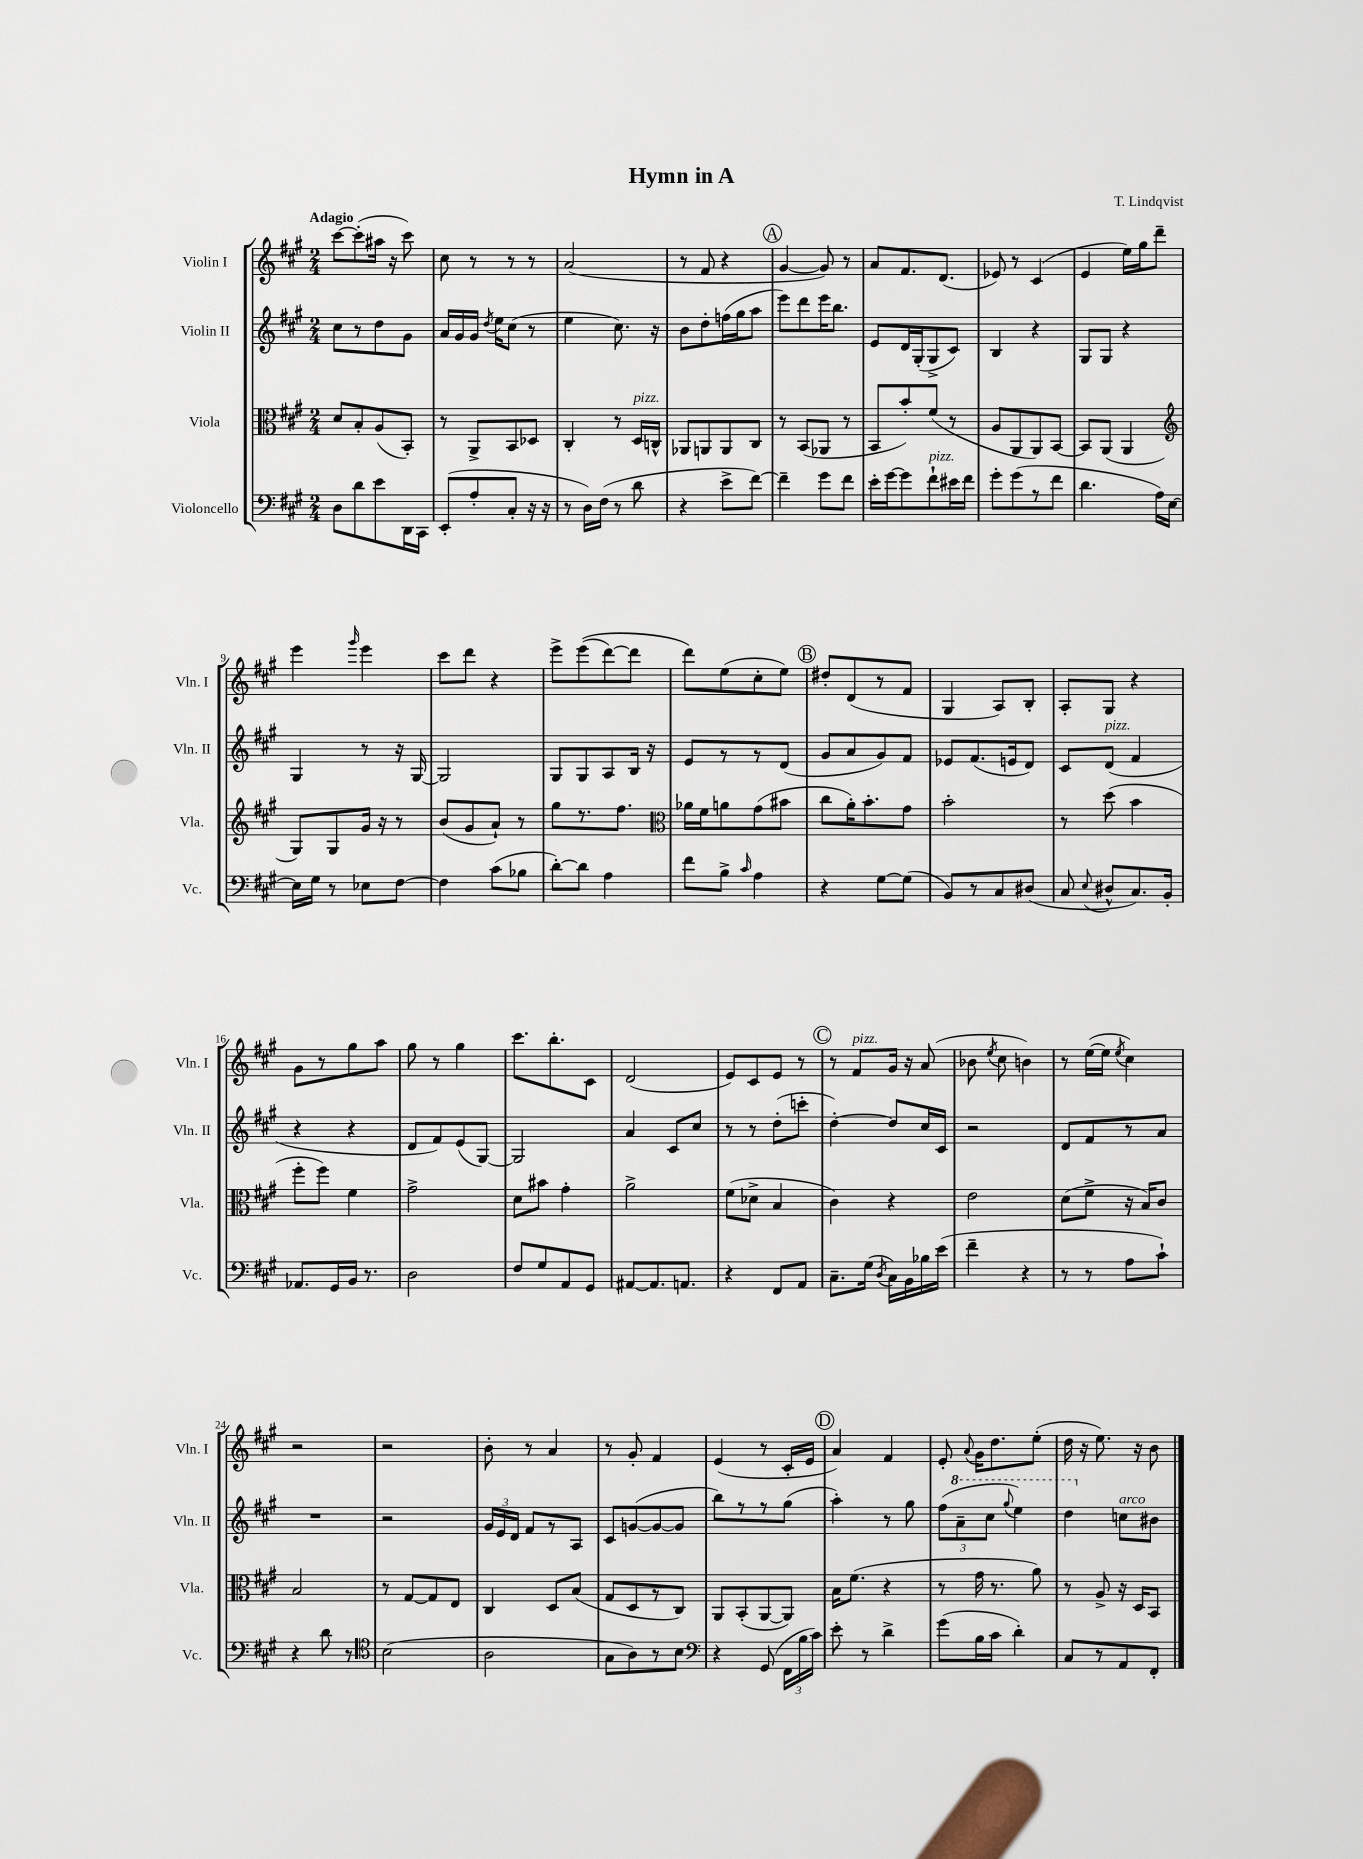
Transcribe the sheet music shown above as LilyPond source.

\header { title = "Hymn in A" composer = "T. Lindqvist" }
<<
\new StaffGroup <<
\new Staff = "s0" \with { instrumentName = "Violin I" shortInstrumentName = "Vln. I" } {
    \clef treble \key a \major \numericTimeSignature \time 2/4 \tempo "Adagio"
    \autoBeamOff cis'''8[~ cis'''8-.( ais''16] r16 cis'''8) |
    cis''8 r8 r8 r8 |
    a'2( |
    r8 fis'8 r4 |
    \mark \markup { \circle "A" } gis'4~ gis'8) r8 |
    a'8[ fis'8. d'8.]( |
    ees'8) r8 cis'4( |
    e'4 e''16[) gis''16 d'''8]-- |
    e'''4 \grace { gis'''16 } e'''4 |
    cis'''8[ d'''8] r4 |
    e'''8[-> e'''8(\( d'''8~) d'''8] |
    d'''8[\) e''8( cis''8-. e''8]) |
    \mark \markup { \circle "B" } dis''8[-. d'8( r8 fis'8] |
    gis4 a8[) b8]-. |
    a8[-. gis8] r4 |
    gis'8[ r8 gis''8 a''8] |
    gis''8 r8 gis''4 |
    cis'''8.[ b''8.-. cis'8] |
    d'2( |
    e'8[) cis'8 e'8] r8 |
    \mark \markup { \circle "C" } r8 fis'8[^\markup { \italic "pizz." } gis'16] r16 a'8( |
    bes'8 \acciaccatura { e''8 } cis''8 b'4) |
    r8 e''16[~( e''16] \acciaccatura { e''8 } cis''4) |
    r2 |
    r2 |
    b'8-. r8 a'4 |
    r8 gis'8-. fis'4 |
    e'4( r8 cis'16[-. e'16] |
    \mark \markup { \circle "D" } a'4) fis'4 |
    e'8-. \appoggiatura { a'8 } gis'16[ d''8. e''8]-.( |
    d''16 r16 e''8.) r16 b'8 \bar "|." |
}
\new Staff = "s1" \with { instrumentName = "Violin II" shortInstrumentName = "Vln. II" } {
    \clef treble \key a \major \numericTimeSignature \time 2/4
    \autoBeamOff cis''8[ r8 d''8 gis'8] |
    a'16[ gis'16 gis'16] \acciaccatura { d''8 } e''16[ cis''8]( r8 |
    e''4 cis''8.) r16 |
    b'8[ d''8-. f''16( gis''16 a''8] |
    \mark \markup { \circle "A" } e'''8[) d'''8 e'''16 b''8.] |
    e'8[ d'16 gis16-.( gis8-> cis'8]) |
    b4 r4 |
    gis8[ gis8] r4 |
    gis4 r8 r16 gis16~ |
    gis2 |
    gis8[ gis8 a8 b16] r16 |
    e'8[ r8 r8 d'8]( |
    \mark \markup { \circle "B" } gis'8[ a'8 gis'8) fis'8] |
    ees'8[ fis'8.( e'16 d'8]) |
    cis'8[ d'8]^\markup { \italic "pizz." }( fis'4 |
    r4 r4 |
    d'8[ fis'8) e'8( gis8]~) |
    gis2 |
    a'4 cis'8[ cis''8] |
    r8 r8 d''8[-.( c'''8]-. |
    \mark \markup { \circle "C" } d''4~-.) d''8[ cis''16 cis'16] |
    r2 |
    d'8[ fis'8 r8 a'8] |
    R2 |
    r2 |
    \tuplet 3/2 { gis'16[ e'16 d'16] } fis'8[ r8 a8] |
    cis'8[ g'8~( g'8~ g'8] |
    b''8[) r8 r8 gis''8]( |
    \mark \markup { \circle "D" } a''4-.) r8 gis''8 |
    \tuplet 3/2 { fis''8[( \ottava #1 a''8-- cis'''8] } \appoggiatura { gis'''8 } e'''4) |
    d'''4 \ottava #0 c''8[^\markup { \italic "arco" } bis'8] \bar "|." |
}
\new Staff = "s2" \with { instrumentName = "Viola" shortInstrumentName = "Vla." } {
    \clef alto \key a \major \numericTimeSignature \time 2/4
    \autoBeamOff d'8[ b8-. a8( b,8]-.) |
    r8 a,8[-> b,8 des8] |
    cis4-. r8 d16[^\markup { \italic "pizz." } c16]-^ |
    aes,8[ a,8 a,8 cis8] |
    \mark \markup { \circle "A" } r8 b,8[( aes,8] r8 |
    b,8[ b'8-.) fis'8]( r8 |
    a8[ a,8 a,8) b,8]~ |
    b,8[ a,8]( a,4 |
    \clef treble gis8[) gis8 gis'16] r16 r8 |
    b'8[( gis'8 a'8]-!) r8 |
    gis''8[ r8. fis''8.] |
    \clef alto aes'16[ fis'16 a'8 gis'8( bis'8] |
    \mark \markup { \circle "B" } cis''8[ a'16-.) b'8.-. gis'8] |
    b'2-. |
    r8 d''8( b'4 |
    fis''8[-. fis''8]) fis'4 |
    gis'2-> |
    d'8[ bis'8] gis'4-. |
    a'2-> |
    fis'8[( des'8]-> b4 |
    \mark \markup { \circle "C" } cis'4) r4 |
    e'2 |
    d'8[( fis'8]-> r16 b16[) cis'8] |
    b2 |
    r8 gis8[~ gis8 e8] |
    cis4 d8[ b8]( |
    gis8[ d8 r8 cis8]) |
    a,8[ b,8-.( a,8~ a,8]) |
    \mark \markup { \circle "D" } b16[ fis'8.]( r4 |
    r8 gis'16 r8. a'8) |
    r8 a8-> r16 d16[ b,8] \bar "|." |
}
\new Staff = "s3" \with { instrumentName = "Violoncello" shortInstrumentName = "Vc." } {
    \clef bass \key a \major \numericTimeSignature \time 2/4
    \autoBeamOff d8[ d'8 e'8 d,16 cis,16] |
    e,8[-.( a8-. cis8]-. r16 r16 |
    r8 d16[) fis16]( r8 d'8 |
    r4 e'8[-> fis'8]~) |
    \mark \markup { \circle "A" } fis'4-- gis'8[ fis'8] |
    e'16[-. gis'16~ gis'8 fis'8-!^\markup { \italic "pizz." } eis'16 fis'16] |
    gis'8[-. gis'8( r8 fis'8] |
    d'4. a16[) e16]~ |
    e16[ gis16] r8 ees8[ fis8]~ |
    fis4 cis'8[( bes8] |
    d'8[~-.) d'8] a4 |
    fis'8[ b8]-> \grace { cis'16 } a4 |
    \mark \markup { \circle "B" } r4 gis8[~ gis8]( |
    b,8[) r8 cis8 dis8]( |
    cis8 \appoggiatura { e8 } dis8[-^ cis8.) b,16]-. |
    aes,8.[ gis,16 b,16] r8. |
    d2 |
    fis8[ gis8 a,8 gis,8] |
    ais,8[~ ais,8. a,8.] |
    r4 fis,8[ a,8] |
    \mark \markup { \circle "C" } cis8.[-- gis16]( \acciaccatura { d8 } cis16[) b,16 bes16 e'16]( |
    fis'4-- r4 |
    r8 r8 a8[ cis'8]-!) |
    r4 d'8 r8 |
    \clef tenor b2( |
    a2 |
    gis8[ a8) r8 b8] |
    \clef bass r4 gis,8( \tuplet 3/2 { fis,16[ b16 cis'16]) } |
    \mark \markup { \circle "D" } e'8-. r8 d'4-> |
    gis'8[( b16 cis'16] d'4-.) |
    cis8[ r8 a,8 fis,8]-. \bar "|." |
}
>>
>>
